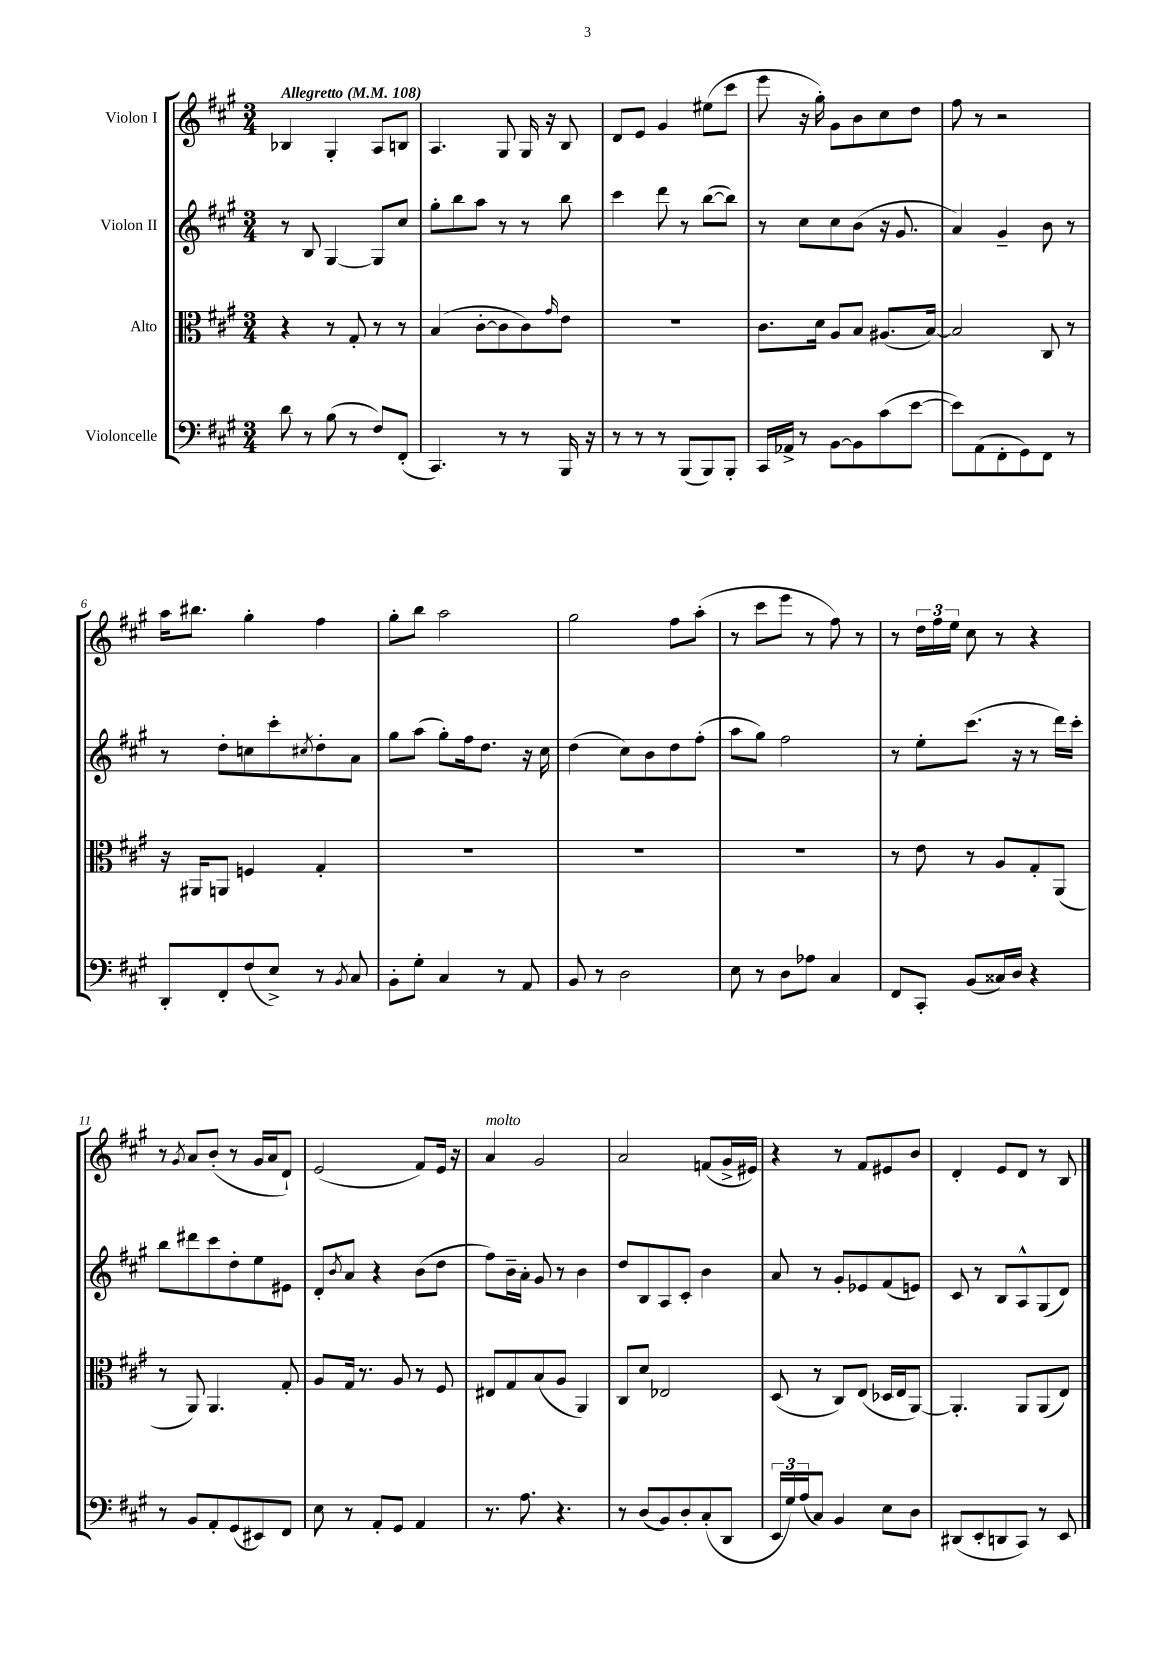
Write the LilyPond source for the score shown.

<<
\new StaffGroup <<
\new Staff = "s0" \with { instrumentName = "Violon I" } {
    \clef treble \key a \major \numericTimeSignature \time 3/4 \tempo "Allegretto" 4 = 108
    bes4 gis4-. a8 b8 |
    a4. gis8 gis16 r16 b8 |
    d'8 e'8 gis'4 eis''8( cis'''8 |
    e'''8 r16 gis''16-.) gis'8 b'8 cis''8 d''8 |
    fis''8 r8 r2 |
    a''16 bis''8. gis''4-. fis''4 |
    gis''8-. b''8 a''2 |
    gis''2 fis''8 a''8-.( |
    r8 cis'''8 e'''8 r8 fis''8) r8 |
    r8 \tuplet 3/2 { d''16 fis''16 e''16 } cis''8 r8 r4 |
    r8 \acciaccatura { gis'8 } a'8 b'8-.( r8 gis'16 a'16 d'8-!) |
    e'2( fis'8) e'16 r16 |
    a'4^\markup { \italic "molto" } gis'2 |
    a'2 f'8( gis'16-> eis'16) |
    r4 r8 fis'8 eis'8 b'8 |
    d'4-. e'8 d'8 r8 b8 \bar "|." |
}
\new Staff = "s1" \with { instrumentName = "Violon II" } {
    \clef treble \key a \major \numericTimeSignature \time 3/4
    r8 b8 gis4~ gis8 cis''8 |
    gis''8-. b''8 a''8 r8 r8 b''8 |
    cis'''4 d'''8 r8 b''8~( b''8) |
    r8 cis''8 cis''8 b'8( r16 gis'8. |
    a'4) gis'4-- b'8 r8 |
    r8 d''8-. c''8 cis'''8-. \acciaccatura { cis''8 } d''8-. a'8 |
    gis''8 a''8( gis''8-.) fis''16 d''8. r16 cis''16 |
    d''4( cis''8) b'8 d''8 fis''8-.( |
    a''8 gis''8) fis''2 |
    r8 e''8-. cis'''8.( r16 r8 d'''16) cis'''16-. |
    b''8 dis'''8 cis'''8 d''8-. e''8 eis'8 |
    d'8-. \acciaccatura { b'8 } a'8 r4 b'8( d''8 |
    fis''8) b'16-- a'16-. gis'8 r8 b'4 |
    d''8 b8 a8 cis'8-. b'4 |
    a'8 r8 gis'8-. ees'8 fis'8( e'8) |
    cis'8 r8 b8 a8-^ gis8( d'8) \bar "|." |
}
\new Staff = "s2" \with { instrumentName = "Alto" } {
    \clef alto \key a \major \numericTimeSignature \time 3/4
    r4 r8 gis8-. r8 r8 |
    b4( cis'8~-. cis'8 cis'8) \grace { gis'16 } e'8 |
    R2. |
    cis'8. d'16 a8 b8 ais8.( b16~) |
    b2 cis8 r8 |
    r16 ais,16 a,8 f4 gis4-. |
    R2. |
    R2. |
    R2. |
    r8 e'8 r8 a8 gis8-. a,8( |
    r8 a,8) a,4. gis8-. |
    a8 gis16 r8. a8 r8 fis8 |
    eis8 gis8 b8( a8 a,4) |
    cis8 d'8 ees2 |
    d8( r8 cis8) e8( des16 e16 a,8~) |
    a,4.-. a,8 a,8( e8) \bar "|." |
}
\new Staff = "s3" \with { instrumentName = "Violoncelle" } {
    \clef bass \key a \major \numericTimeSignature \time 3/4
    d'8 r8 b8( r8 fis8) fis,8-.( |
    cis,4.) r8 r8 b,,16 r16 |
    r8 r8 r8 b,,8( b,,8) b,,8-. |
    cis,16 aes,16-> r8 b,8~ b,8 cis'8( e'8~ |
    e'8) a,8( fis,8-. gis,8) fis,8 r8 |
    d,8-. fis,8-. fis8( e8->) r8 \acciaccatura { b,8 } cis8 |
    b,8-. gis8-. cis4 r8 a,8 |
    b,8 r8 d2 |
    e8 r8 d8 aes8 cis4 |
    fis,8 cis,8-. b,8( cisis16) d16 r4 |
    r8 b,8 a,8-. gis,8( eis,8) fis,8 |
    e8 r8 a,8-. gis,8 a,4 |
    r8. a8. r4. |
    r8 d8( b,8) d8-. cis8-.( d,8 |
    \tuplet 3/2 { e,16 gis16) a16( } cis8) b,4 e8 d8 |
    dis,8( e,8-. d,8 cis,8) r8 e,8 \bar "|." |
}
>>
>>
